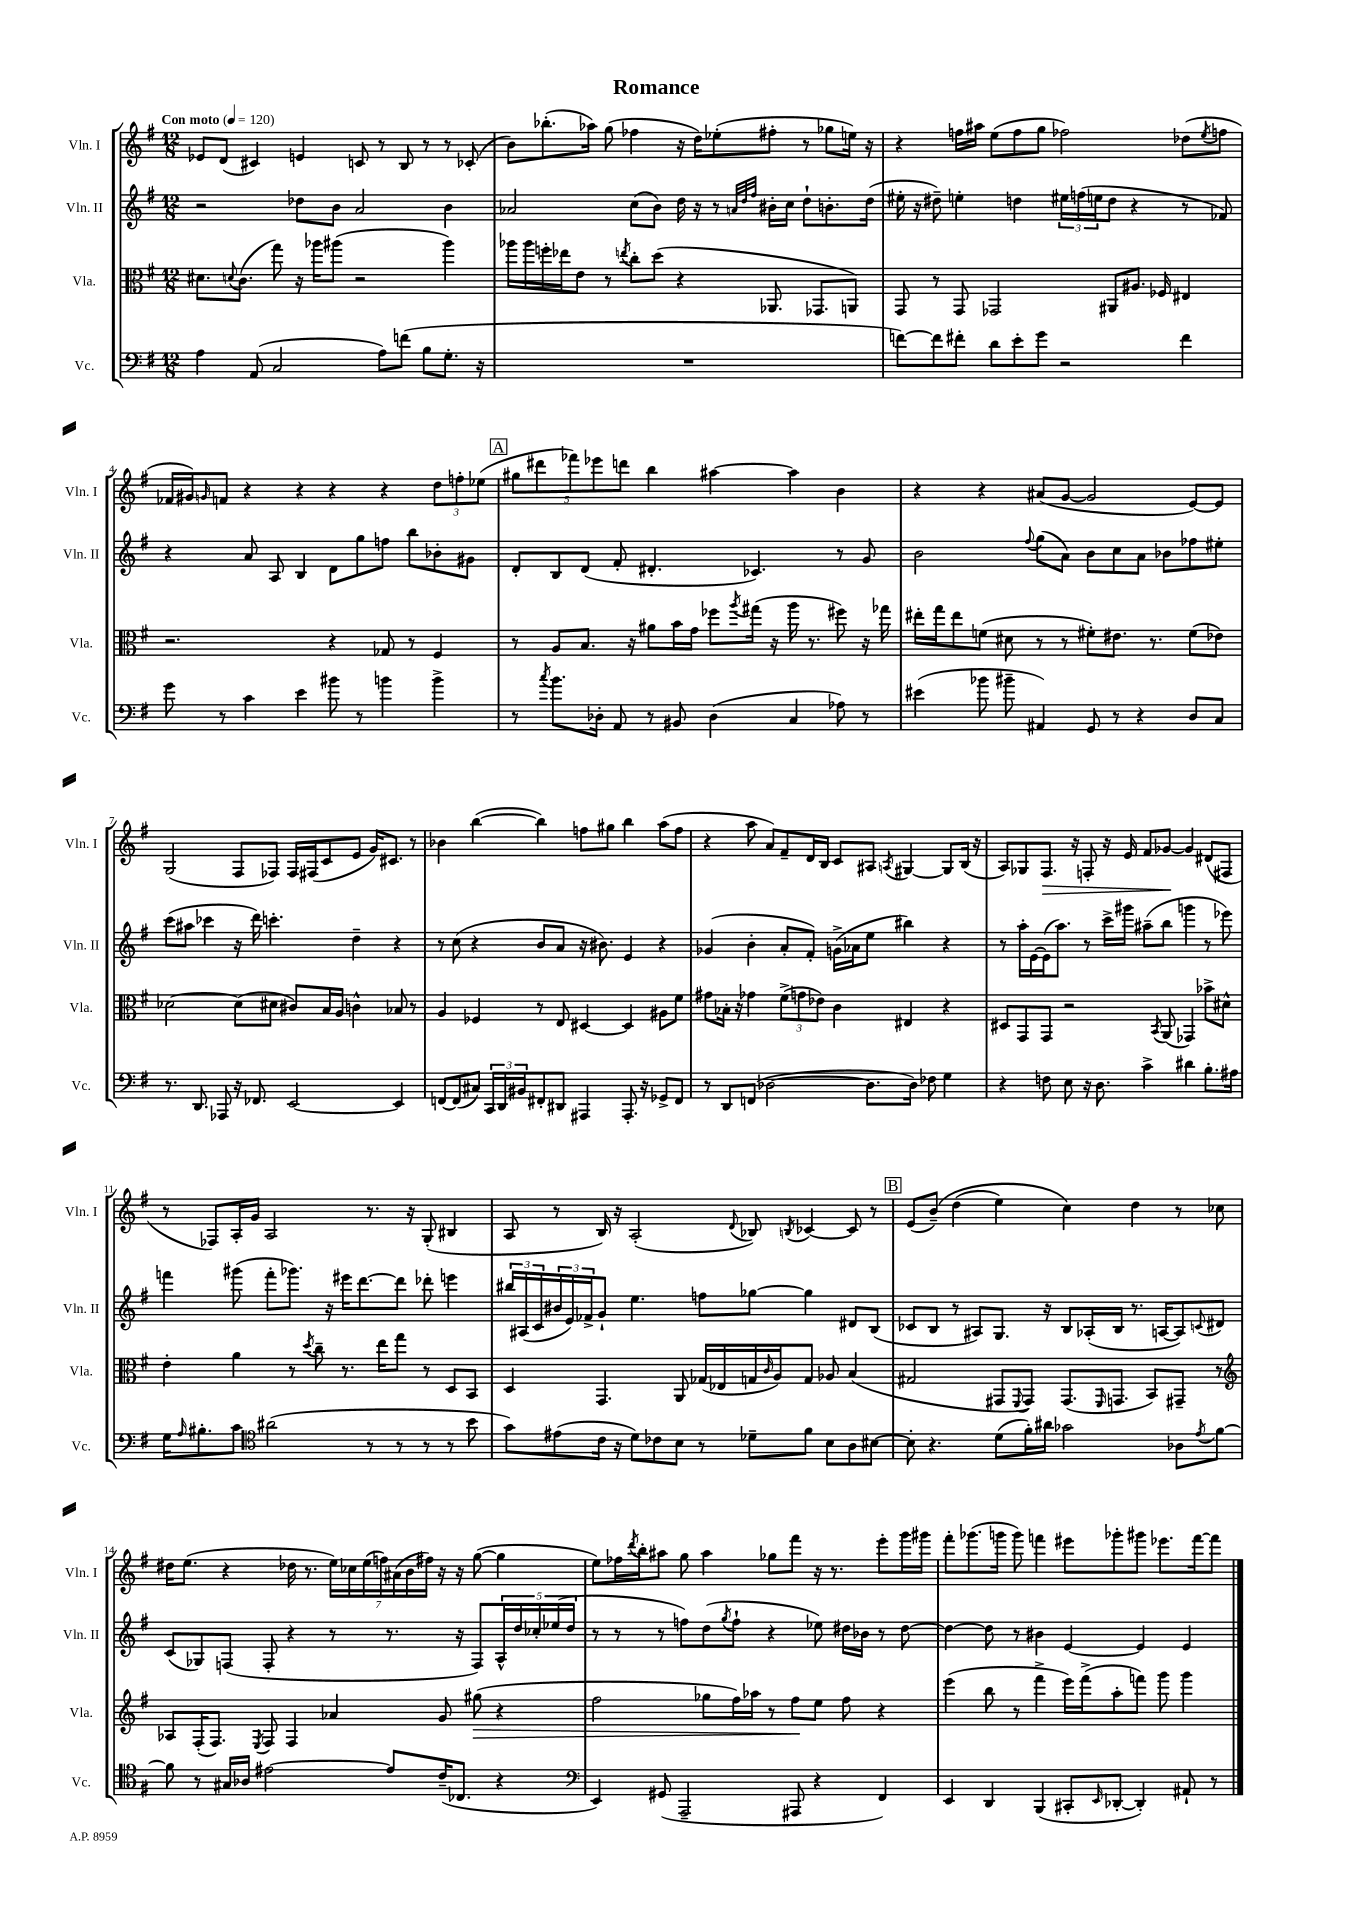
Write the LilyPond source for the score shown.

\header { title = "Romance" }
<<
\new StaffGroup <<
\new Staff = "s0" \with { instrumentName = "Vln. I" shortInstrumentName = "Vln. I" } {
    \clef treble \key g \major \numericTimeSignature \time 12/8 \tempo "Con moto" 4 = 120
    ees'8 d'8( cis'4) e'4 c'8 r8 b8 r8 r8 ces'8-.( |
    b'8) bes''8.-.( aes''16) g''8( fes''4 r16 d''16) ees''8-.( fis''8-. r8 ges''8 e''16) r16 |
    r4 f''16 ais''16 e''8( f''8 g''8 fes''2) des''8( \acciaccatura { e''8 } f''8 |
    fes'16 gis'16) \grace { g'16 } f'8 r4 r4 r4 r4 \tuplet 3/2 { d''8 f''8-. ees''8( } |
    \mark \markup { \box "A" } \tuplet 5/4 { gis''8 dis'''8 fes'''8) ees'''8 d'''8 } b''4 ais''4~ ais''4 b'4 |
    r4 r4 ais'8( g'8~ g'2 e'8~) e'8 |
    g2( fis8 fes8) fes16 fis16( c'8 e'8 g'16) cis'8. r8 |
    bes'4 b''4~( b''4) f''8 gis''8 b''4 a''8( f''8 |
    r4 a''8 a'8) fis'8-- d'16 b16 c'8 ais8 \acciaccatura { a8 } gis4~ gis8 b16( r16 |
    a8) ges8 fis8.\> r16 f8-. r16 e'16 fis'8 ges'8~\! ges'4 dis'8( fis8 |
    r8 fes8) a16-. g'16 a2 r8. r16 g8-.( bis4 |
    a8 r8 b16) r16 a2-.( \appoggiatura { d'8 } bes8) \acciaccatura { b8 } ces'4~ ces'8 r8 |
    \mark \markup { \box "B" } e'8( b'8--)\( d''4( e''4) c''4\) d''4 r8 ces''8 |
    dis''16 e''8.( r4 des''16 r8. \tuplet 7/4 { e''16) ces''16 e''16( f''16) ais'16( b'16 fis''16) } r16 r16 g''8~( g''4 |
    e''8) fes''16 \acciaccatura { d'''8 } b''16-. ais''8 g''8 ais''4 ges''8 fis'''8 r16 r8. e'''8-. g'''16 gis'''16 |
    fis'''8-. ges'''8.( g'''16 g'''8) f'''4 eis'''8 ges'''8-. gis'''8 ees'''8. f'''16~ f'''8 \bar "|." |
}
\new Staff = "s1" \with { instrumentName = "Vln. II" shortInstrumentName = "Vln. II" } {
    \clef treble \key g \major \numericTimeSignature \time 12/8
    r2 des''8 b'8 a'2 b'4 |
    aes'2 c''8( b'8) d''16 r16 r8 \grace { a'32 d''32 fis''32 } bis'16-. c''16 d''8-! b'8.-. d''16( |
    eis''16-. r16 dis''8--) e''4-. d''4 \tuplet 3/2 { eis''16 f''16( e''16 } d''8 r4 r8 fes'8) |
    r4 a'8 a8 b4 d'8 g''8 f''8 b''8 bes'8-. gis'8 |
    \mark \markup { \box "A" } d'8-. b8 d'8( fis'8-. dis'4.-. ces'4.) r8 g'8 |
    b'2 \appoggiatura { fis''8 } g''8( a'8) b'8 c''8 a'8 bes'8 fes''8 eis''8-. |
    c'''8( ais''8 ces'''4 r16 d'''16) c'''4.-. d''4-- r4 |
    r8 c''8( r4 b'8 a'8 r16 bis'8.) e'4 r4 |
    ges'4( b'4-. a'8-. fis'8-.) g'16->( aes'16 e''8 bis''4) r4 |
    r8 a''16-. e'16~ e'16( a''8.) r8 c'''16-> gis'''16 ais''8--( b''8 g'''4 r8 ees'''8) |
    f'''4 gis'''8( f'''8-. ges'''8.) r16 eis'''16 d'''8.~ d'''8 des'''8-. e'''4 |
    \tuplet 3/2 { bis''16 ais16( c'16 } \tuplet 3/2 { bis'16 e'16) fes'16-> } g'8-! e''4. f''8 ges''8~ ges''4 dis'8 b8( |
    \mark \markup { \box "B" } ces'8 b8 r8 ais8) g8. r16 b8 aes16-.( b16 r8. a16~ a8) \appoggiatura { c'8 } dis'8 |
    c'8( ges8) f8( f8-. r4 r8 r8. r16 f8) \tuplet 5/4 { a16-^ d''16 ces''16-. ees''16( d''16 } |
    r8 r8 r8 f''8) d''8( \acciaccatura { g''8 } f''8-! r4 ees''8) dis''16 bes'16 r8 dis''8~ |
    dis''4~ dis''8 r8 bis'4 e'4~ e'4 e'4 \bar "|." |
}
\new Staff = "s2" \with { instrumentName = "Vla." shortInstrumentName = "Vla." } {
    \clef alto \key g \major \numericTimeSignature \time 12/8
    dis'8. \appoggiatura { d'8 } c'8.( g''8) r16 aes''16 ais''8( r2 ais''4) |
    aes''16 aes''16 f''16-. ees''16 e'8 r8 \acciaccatura { e''8 } c''8-. d''8( r4 aes,8. ges,8. a,8) |
    g,8 r8 g,8 ges,2 ais,8 ais8. fes16 eis4 |
    r2. r4 ges8 r8 fis4 |
    \mark \markup { \box "A" } r8 a8 b8. r16 ais'8 b'16 g'16 fes''8 \acciaccatura { a''8 } gis''16( r16 a''16 r8. fis''8) r16 ges''16 |
    eis''16-. g''16 eis''8 f'8( dis'8 r8 r8 fis'8-.) eis'8. r8. fis'8( ees'8) |
    des'2~ des'8( dis'8 cis'8) b16 a16 c'4-^ bes8 r8 |
    a4 fes4 r8 e8 dis4~ dis4 ais8 fis'8 |
    gis'8 bes16-. r16 ges'4 \tuplet 3/2 { fis'8->( g'8 ees'8) } c'4 eis4 r4 |
    dis8 g,8 g,8 r2 \acciaccatura { b,8 } a,8( ges,4) bes'8-> dis'8-^ |
    e'4-. a'4 r8 \acciaccatura { d''8 } c''8-- r8. e''16 g''8 r8 d8 b,8 |
    d4 g,4. a,8 ges16( ees16 g16 \grace { c'16 } a16) g8 aes8 b4( |
    \mark \markup { \box "B" } gis2 gis,8 \appoggiatura { fis,8 } gis,8) gis,8.( \grace { fis,16 } g,8. b,8) gis,8-- r8 |
    \clef treble aes8 fis16-.( fis8.) \acciaccatura { e8 } fis8 fis4 aes'4 g'8 gis''8\>( r4 |
    fis''2 ges''8 fis''16) aes''16 r8 fis''8\! e''8 fis''8 r4 |
    e'''4( b''8 r8 fis'''4-> e'''16) fis'''16->( a''8-. f'''8) g'''8 g'''4 \bar "|." |
}
\new Staff = "s3" \with { instrumentName = "Vc." shortInstrumentName = "Vc." } {
    \clef bass \key g \major \numericTimeSignature \time 12/8
    a4 a,8( c2 a8) f'8( b8 g8.-. r16 |
    R1. |
    f'8~) f'8 fis'8-. d'8 e'8-. g'8 r2 fis'4 |
    g'8 r8 c'4 e'4 bis'8 r8 b'4 b'4-> |
    \mark \markup { \box "A" } r8 \acciaccatura { c''8 } b'8. des16-. a,8 r8 bis,8 des4( c4 aes8) r8 |
    eis'4( bes'8 bis'8-- ais,4) g,8 r8 r4 d8 c8 |
    r8. d,8. aes,,8 r16 fes,8. e,2~ e,4 |
    f,8~ f,8( cis8) \tuplet 3/2 { c,16 d,16 bis,16 } fis,8-. dis,8 ais,,4 ais,,8.-. r16 ges,8-> fis,8 |
    r8 d,8 f,8( des2~ des8. des16) fes8 g4 |
    r4 f8 e8 r16 d8. c'4-> dis'4 b8.-. ais16 |
    g16 \grace { a16 } bis8.-. c'8 \clef tenor ais'2( r8 r8 r8 r8 b'8 |
    g'8) eis'8( c'16 r16 d'8) ces'8 b8 r8 des'8-- fis'8 b8 a8 bis8~ |
    \mark \markup { \box "B" } bis8-. r4. d'8( fis'16-.) ais'16 ges'2 aes8 \acciaccatura { e'8 } fis'8~ |
    fis'8 r8 gis16 aes16 eis'2~ eis'8 c'16--( ces8. r4 |
    \clef bass e,4) gis,8( a,,2-- ais,,8 r4 fis,4) |
    e,4 d,4 b,,4( cis,8-. \grace { e,16 } des,8~-. des,4-.) ais,8-! r8 \bar "|." |
}
>>
>>
